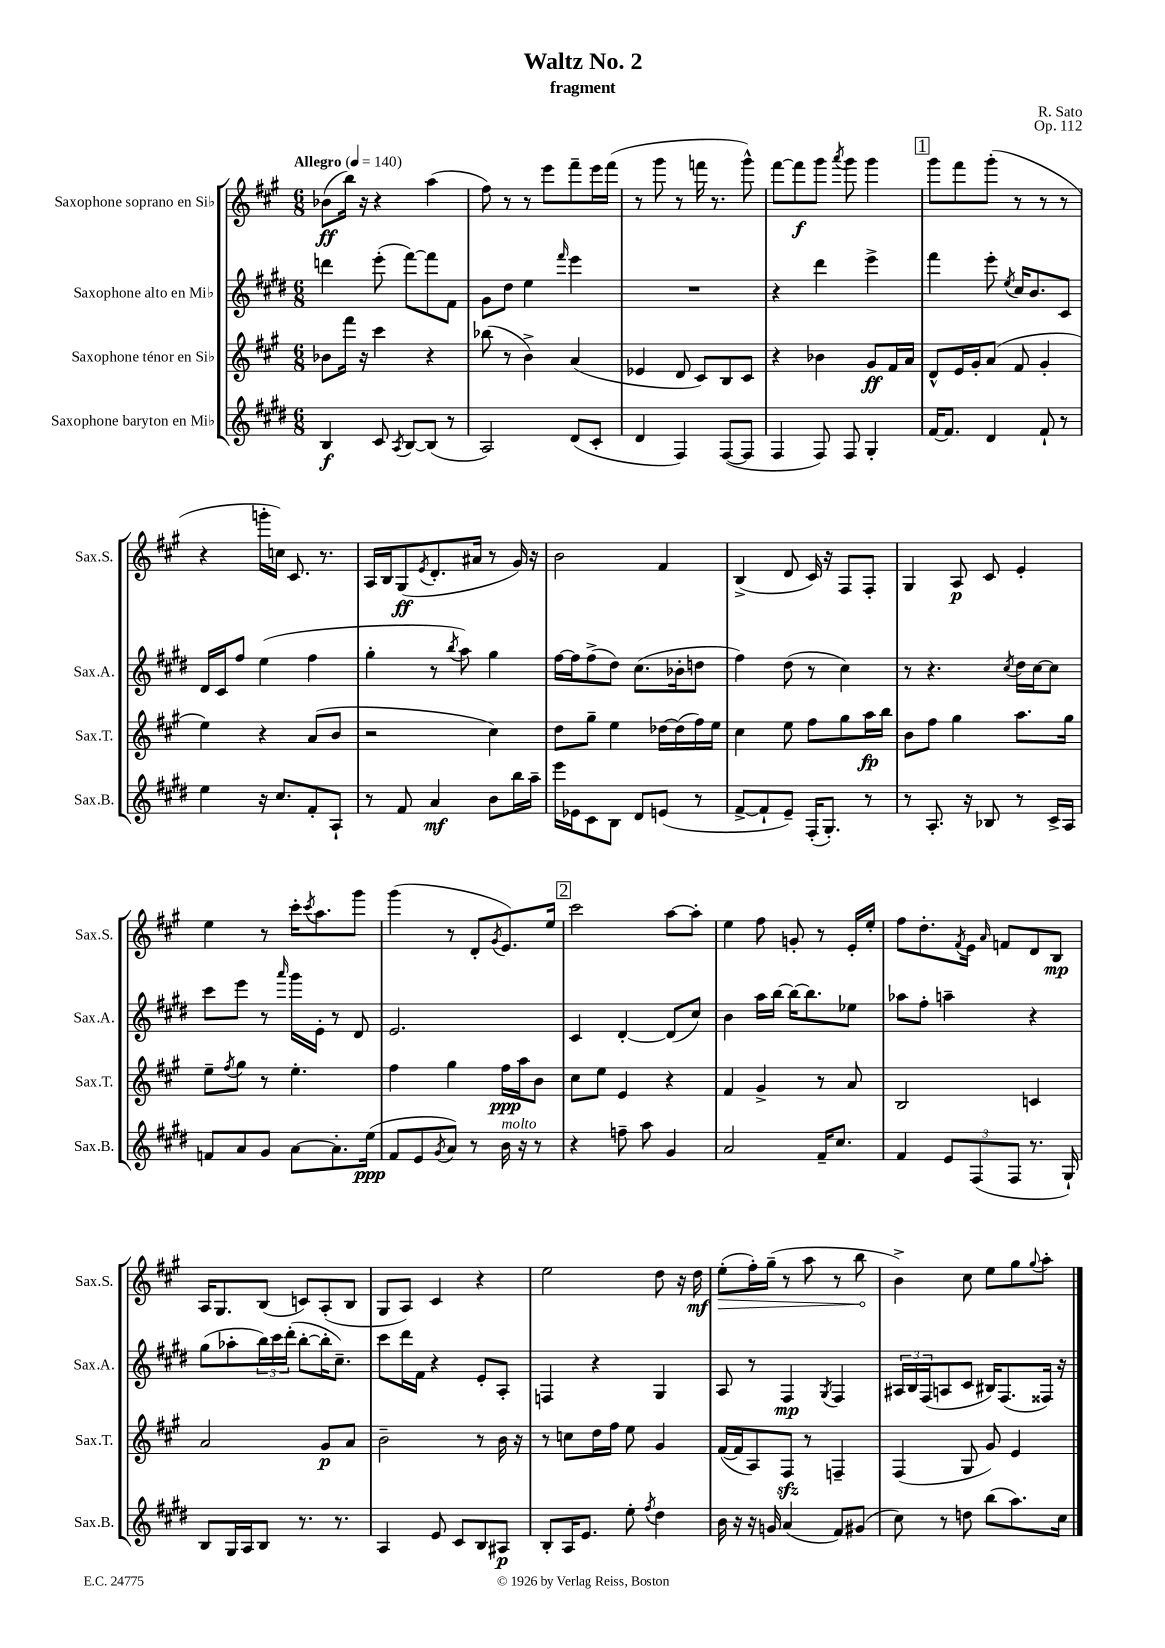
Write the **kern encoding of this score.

**kern	**kern	**kern	**kern
*staff4	*staff3	*staff2	*staff1
*clefG2	*clefG2	*clefG2	*clefG2
*k[f#c#g#d#]	*k[f#c#g#]	*k[f#c#g#d#]	*k[f#c#g#]
*M6/8	*M6/8	*M6/8	*M6/8
*MM140	*MM140	*MM140	*MM140
4B/	8b-\L	4ddd\	(8b-\L
.	16fff#\Jk	.	16bb\Jk)
.	16r	.	16r
8c#/	4ccc#\	(8eee'\	4r
8qA/	.	.	.
[8B/L	.	[8fff#\L)	.
(8B/]J	4r	8fff#\]	(4aa\
8r	.	8f#\J	.
=	=	=	=
2A/)	(8bb-\	8g#\L	8ff#\)
.	8r	8dd#\J	8r
.	4b^\)	4ee\	8r
.	.	.	8eee\L
.	.	16qqfff#/	.
(8d#/L	(4a/	4eee\	8fff#~\
8c#'/J	.	.	16eee\L
.	.	.	(16fff#\JJ
=	=	=	=
4d#/	4e-/	2.r	8r
.	.	.	8ggg#\
4F#/)	8d/	.	8r
.	8c#/L)	.	16fff\
.	.	.	8.r
([8F#/L	8B/	.	.
8F#/]J	8c#/J	.	8ggg#^^\)
=	=	=	=
4F#/	4r	4r	[8fff#\L
.	.	.	8fff#\]
8F#/)	4b-\	4ddd#\	8ggg#\J
.	.	.	8qaaa/
8F#/	.	.	8ggg#\
4G#'/	8g#/L	4eee^\	4ggg#\
.	16f#/L	.	.
.	16a/JJ	.	.
=	=	=	=
[16f#/LK	8d^^/L	4fff#\	8ggg#\L
8.f#/]J	.	.	.
.	16e/L	.	8fff#\
.	16g#'/J	.	.
4d#/	(8a/J	8eee'\	(8ggg#'\J
.	.	8qee/	.
.	8f#/	16cc#/LK	8r
.	.	8.b/	.
8f#`/	4g#'/	.	8r
8r	.	8c#/J	8r
=	=	=	=
4ee\	4ee\)	16d#/LL	4r
.	.	16c#/J	.
.	.	8ff#/J	.
16r	4r	(4ee\	16ggg'\LL
8.cc#/L	.	.	16cc\JJ)
.	.	.	8.c#/
8f#'/	(8a/L	4ff#\	.
.	.	.	8.r
8A`/J	8b/J	.	.
=	=	=	=
8r	2r	4gg#'\	16A/LL
.	.	.	16B/J
8f#/	.	.	(8G#/
.	.	.	8qe/
4a/	.	8r	8.d'/
.	.	8qbb/	.
.	.	8aa\)	.
.	.	.	16a#/Jk
8b\L	4cc#\)	4gg#\	8r
16bb\L	.	.	16g#/)
16aa~\JJ	.	.	16r
=	=	=	=
16eee\LL	8dd\L	[16ff#\LL	2b\
16e-\J	.	16ff#\]J	.
8c#\	8gg#~\J	(8ff#^\	.
8B\J	4ee\	8dd#\J)	.
8d#/L	.	(8.cc#\L	.
(8e/J	[16dd-\LL	.	4f#/
.	(16dd-\]	16b-'\k	.
8r	16ff#\)	8dd\J	.
.	16ee\JJ	.	.
=	=	=	=
[8f#^/L	4cc#\	4ff#\)	(4B^/
8f#`/]	.	.	.
8e~/J)	8ee\	(8dd#\	8d/
(16F#'/LK	8ff#\L	8r	16c#/)
8.G#'/J)	.	.	16r
.	8gg#\	4cc#\)	8F#/L
8r	16aa\L	.	8F#'/J
.	16bb\JJ	.	.
=	=	=	=
8r	8b\L	8r	4G#/
8.A'/	8ff#\J	4.r	.
.	4gg#\	.	8A/
16r	.	.	.
8B-/	.	.	8c#/
.	.	8qcc#/	.
8r	8.aa\L	16dd#\LL	4e'/
.	.	[16cc#\J	.
16c#^/LL	.	8cc#\]J	.
16A/JJ	16gg#\Jk	.	.
=	=	=	=
8f/L	8ee~\L	8ccc#\L	4ee\
.	8qff#/	.	.
8a/	8gg#\J	8eee\J	.
8g#/J	8r	8r	8r
.	.	16qqaaa/	.
[8a\L	4.ee'\	16ggg#\LL	16ccc#'\LK
.	.	.	8qccc#/
.	.	16e'\JJ	8.aa\
8.a'\]	.	8r	.
.	.	8d#/	8ggg#\J
(16ee\Jk	.	.	.
=	=	=	=
8f#/L	4ff#\	2.e/	(4ggg#\
8e/	.	.	.
8qg#/	.	.	.
8a/J)	4gg#\	.	8r
8r	.	.	8d'/L
.	.	.	8qg#/
16b\	16ff#\LL	.	8.e/)
16r	16aa\J	.	.
8r	8b\J	.	.
.	.	.	16ee/Jk
=	=	=	=
4r	8cc#\L	4c#/	2ccc#\
.	8ee\J	.	.
8ff~\	4e/	[4d#'/	.
8aa\	.	.	.
4g#/	4r	(8d#/]L	[8aa\L
.	.	8cc#/J)	8aa'\]J
=	=	=	=
2a/	4f#/	4b\	4ee\
.	4g#^/	16aa\LL	8ff#\
.	.	[16bb\JJ	.
.	.	16bb\_LK	8g'/
.	.	8.bb\]	.
16f#~/LK	8r	.	8r
8.cc#/J	.	.	.
.	8a/	8ee-\J	16e'/LL
.	.	.	16ee'/JJ
=	=	=	=
4f#/	2B/	8aa-\L	8ff#\L
.	.	8ff#'\J	8.dd'\
12e/L	.	4aa~\	.
.	.	.	8qf#/
.	.	.	16e\Jk
(12F#/	.	.	.
.	.	.	16qqa/
.	.	.	8f/L
12F#/J	.	.	.
8.r	4c/	4r	8d/
.	.	.	8B/J
16G#`/)	.	.	.
=	=	=	=
8B/L	2a/	(8gg#\L	16A/LK
.	.	.	8.G#/
16G#/L	.	8aa-'\	.
16A/J	.	.	.
8B/J	.	24bb\L)	(8B/J
.	.	24ccc#\	.
.	.	(24ddd#'\JJ	.
8.r	.	[8bb'\L	8c/L)
.	8g#/L	16bb'\]K	(8A'/
8.r	.	8.cc#~\J)	.
.	8a/J	.	8B/J
=	=	=	=
4A/	2b~\	8ccc#\L	8G#/L
.	.	16ddd#\L	8A/J)
.	.	16f#\JJ	.
8e/	.	4r	4c#/
8c#/L	.	.	.
8B/	8r	8e'/L	4r
8A#/J	16b\	8A'/J	.
.	16r	.	.
=	=	=	=
8B'/L	8r	4F/	2ee\
16A/K	8cc\L	.	.
8.e/J	.	.	.
.	16dd\L	4r	.
.	16ff#\JJ	.	.
8ee'\	8ee\	.	.
8qff#/	.	.	.
4dd#\	4g#/	4G#/	8dd\
.	.	.	16r
.	.	.	16dd\
=	=	=	=
16b\	([16f#/LL	8A/	(8ee'\L
16r	16f#/]J	.	.
16r	8A/)	8r	16ff#'\L)
16g/	.	.	(16gg#~\JJ
(4a/	8F#/J	4F#/	8r
.	8r	.	8aa\
.	.	8qG#/	.
8f#/L)	4F~/	4F#/	8r
(8g#/J	.	.	8bb\
=	=	=	=
8cc#\)	(4F#/	24A#/LL	4b^\)
.	.	24B/	.
.	.	(24F#/J	.
8r	.	8A/	.
8dd\	8G#/	8c#/J	8cc#\
(8bb\L	8g#/)	16B#/LK)	8ee\L
.	.	(8.F#/	.
8.aa\)	4e/	.	8gg#\
.	.	.	8qqgg#/
.	.	16F##/Jk)	8aa'\J
16cc#\Jk	.	16r	.
==	==	==	==
*-	*-	*-	*-
